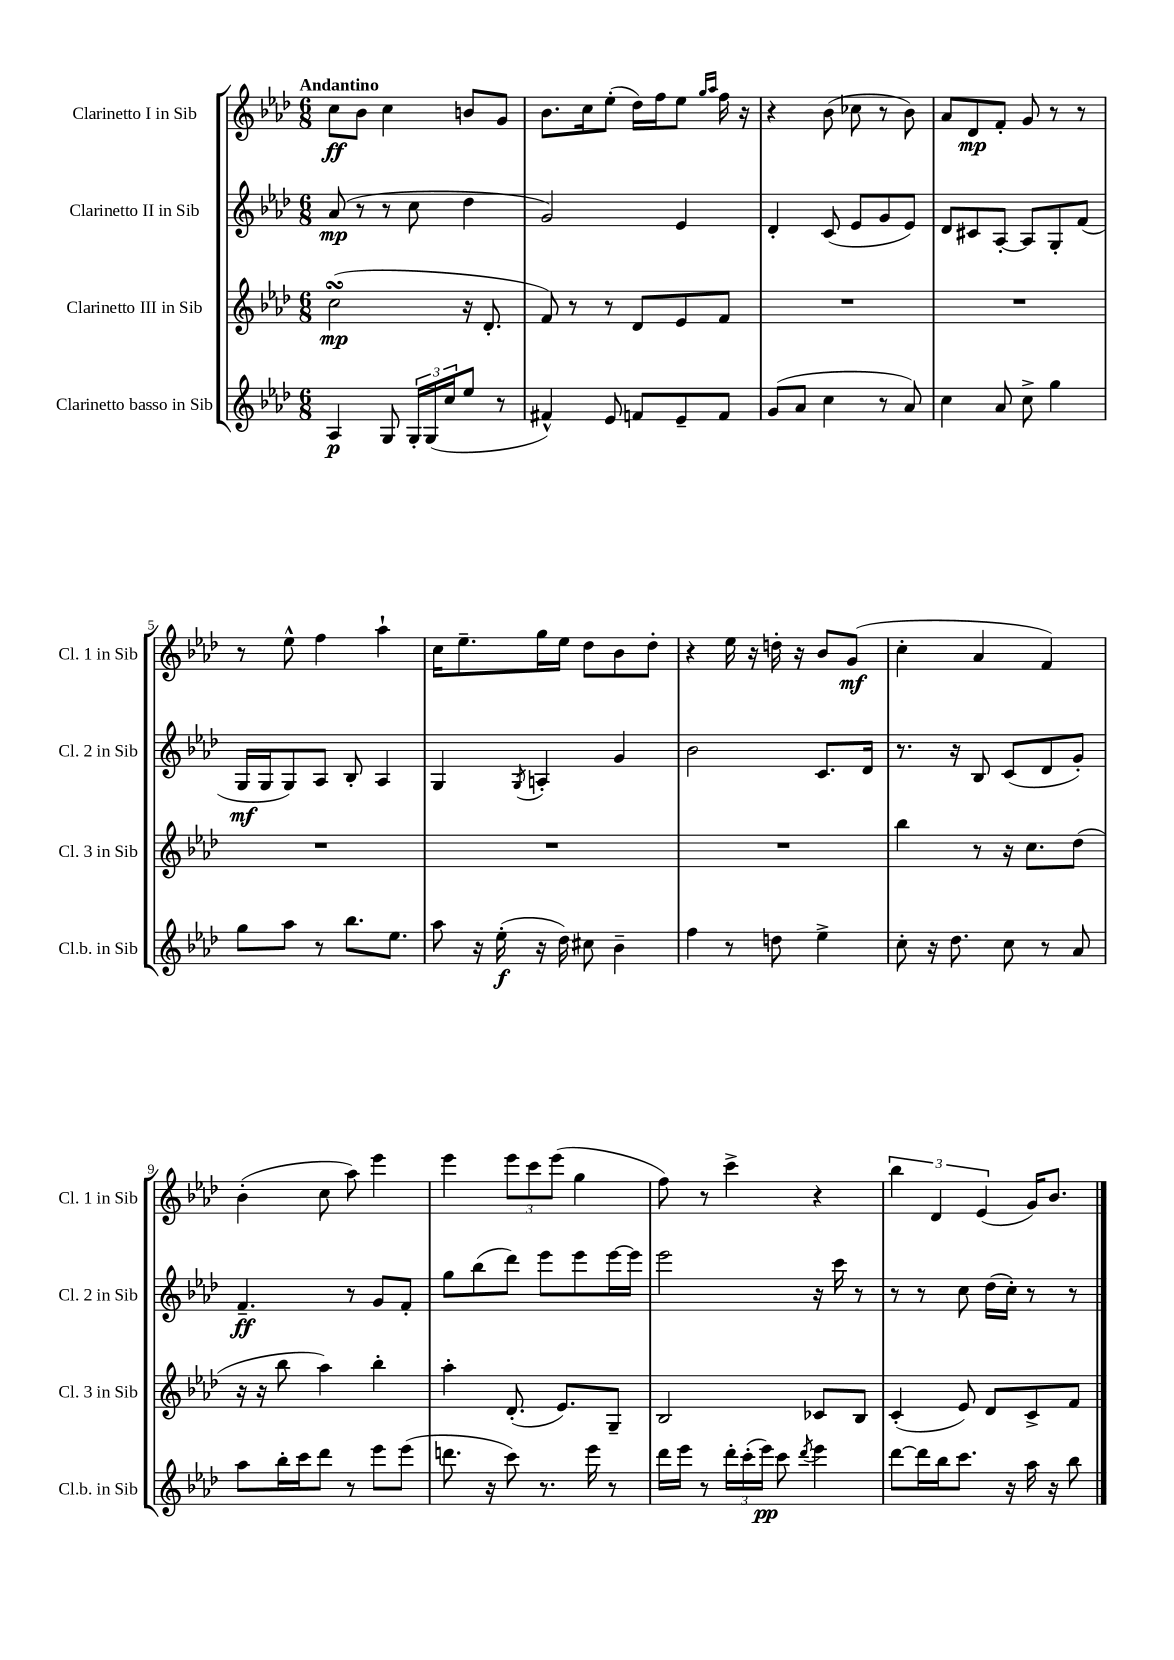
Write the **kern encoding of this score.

**kern	**kern	**kern	**kern
*staff4	*staff3	*staff2	*staff1
*clefG2	*clefG2	*clefG2	*clefG2
*k[b-e-a-d-]	*k[b-e-a-d-]	*k[b-e-a-d-]	*k[b-e-a-d-]
*M6/8	*M6/8	*M6/8	*M6/8
4A-	(2cc	(8a-	8cc
.	.	8r	8b-
8G	.	8r	4cc
24G'	.	8cc	.
(24G	.	.	.
24cc	.	.	.
8ee-	16r	4dd-	8b
.	8.d-'	.	.
8r	.	.	8g
=	=	=	=
4f#^^)	8f)	2g)	8.b-
.	8r	.	.
.	.	.	16cc
8e-	8r	.	(8ee-'
8f	8d-	.	16dd-)
.	.	.	16ff
8e-~	8e-	4e-	8ee-
.	.	.	16qqgg
.	.	.	16qqaa-
8f	8f	.	16ff
.	.	.	16r
=	=	=	=
(8g	2.r	4d-'	4r
8a-	.	.	.
4cc	.	(8c	(8b-
.	.	8e-	8cc-
8r	.	8g	8r
8a-)	.	8e-)	8b-)
=	=	=	=
4cc	2.r	8d-	8a-
.	.	8c#	8d-
8a-	.	[8A-'	8f'
8cc^	.	8A-]	8g
4gg	.	8G'	8r
.	.	(8f	8r
=	=	=	=
8gg	2.r	16G	8r
.	.	16G	.
8aa-	.	8G)	8ee-^^
8r	.	8A-	4ff
8.bb-	.	8B-'	.
.	.	4A-	4aa-`
8.ee-	.	.	.
=	=	=	=
8aa-	2.r	4G	16cc
.	.	.	8.ee-~
16r	.	.	.
(16ee-'	.	.	.
.	.	8qG	.
16r	.	4A'	16gg
16dd-)	.	.	16ee-
8cc#	.	.	8dd-
4b-~	.	4g	8b-
.	.	.	8dd-'
=	=	=	=
4ff	2.r	2b-	4r
8r	.	.	16ee-
.	.	.	16r
8dd	.	.	16dd'
.	.	.	16r
4ee-^	.	8.c	8b-
.	.	.	(8g
.	.	16d-	.
=	=	=	=
8cc'	4bb-	8.r	4cc'
16r	.	.	.
8.dd-	.	16r	.
.	8r	8B-	4a-
8cc	16r	(8c	.
.	8.cc	.	.
8r	.	8d-	4f)
8a-	(8dd-	8g')	.
=	=	=	=
8aa-	16r	4.f~	(4b-'
.	16r	.	.
16bb-'	8bb-	.	.
16ccc	.	.	.
8ddd-	4aa-)	.	8cc
8r	.	8r	8aa-)
8eee-	4bb-'	8g	4eee-
(8eee-	.	8f'	.
=	=	=	=
8.ddd	4aa-'	8gg	4eee-
.	.	(8bb-	.
16r	.	.	.
8ccc)	(8.d-'	8ddd-)	12eee-
.	.	.	12ccc
8.r	.	8eee-	.
.	.	.	(12eee-
.	8.e-)	.	.
.	.	8eee-	4gg
16eee-	.	.	.
8r	8G~	[16eee-	.
.	.	16eee-]	.
=	=	=	=
16ddd-	2B-	2eee-	8ff)
16eee-	.	.	.
8r	.	.	8r
24ddd-'	.	.	4ccc^
(24ccc'	.	.	.
24eee-)	.	.	.
8ccc	.	.	.
8qddd-	.	.	.
4eee-	8c-	16r	4r
.	.	16ccc	.
.	8B-	8r	.
=	=	=	=
[8ddd-	(4c'	8r	6bb-
16ddd-]	.	8r	.
.	.	.	6d-
16bb-	.	.	.
8.ccc	8e-)	8cc	.
.	.	.	(6e-
.	8d-	(16dd-	.
16r	.	16cc')	.
16aa-	8c^	8r	16g)
16r	.	.	8.b-
8bb-	8f	8r	.
==	==	==	==
*-	*-	*-	*-
